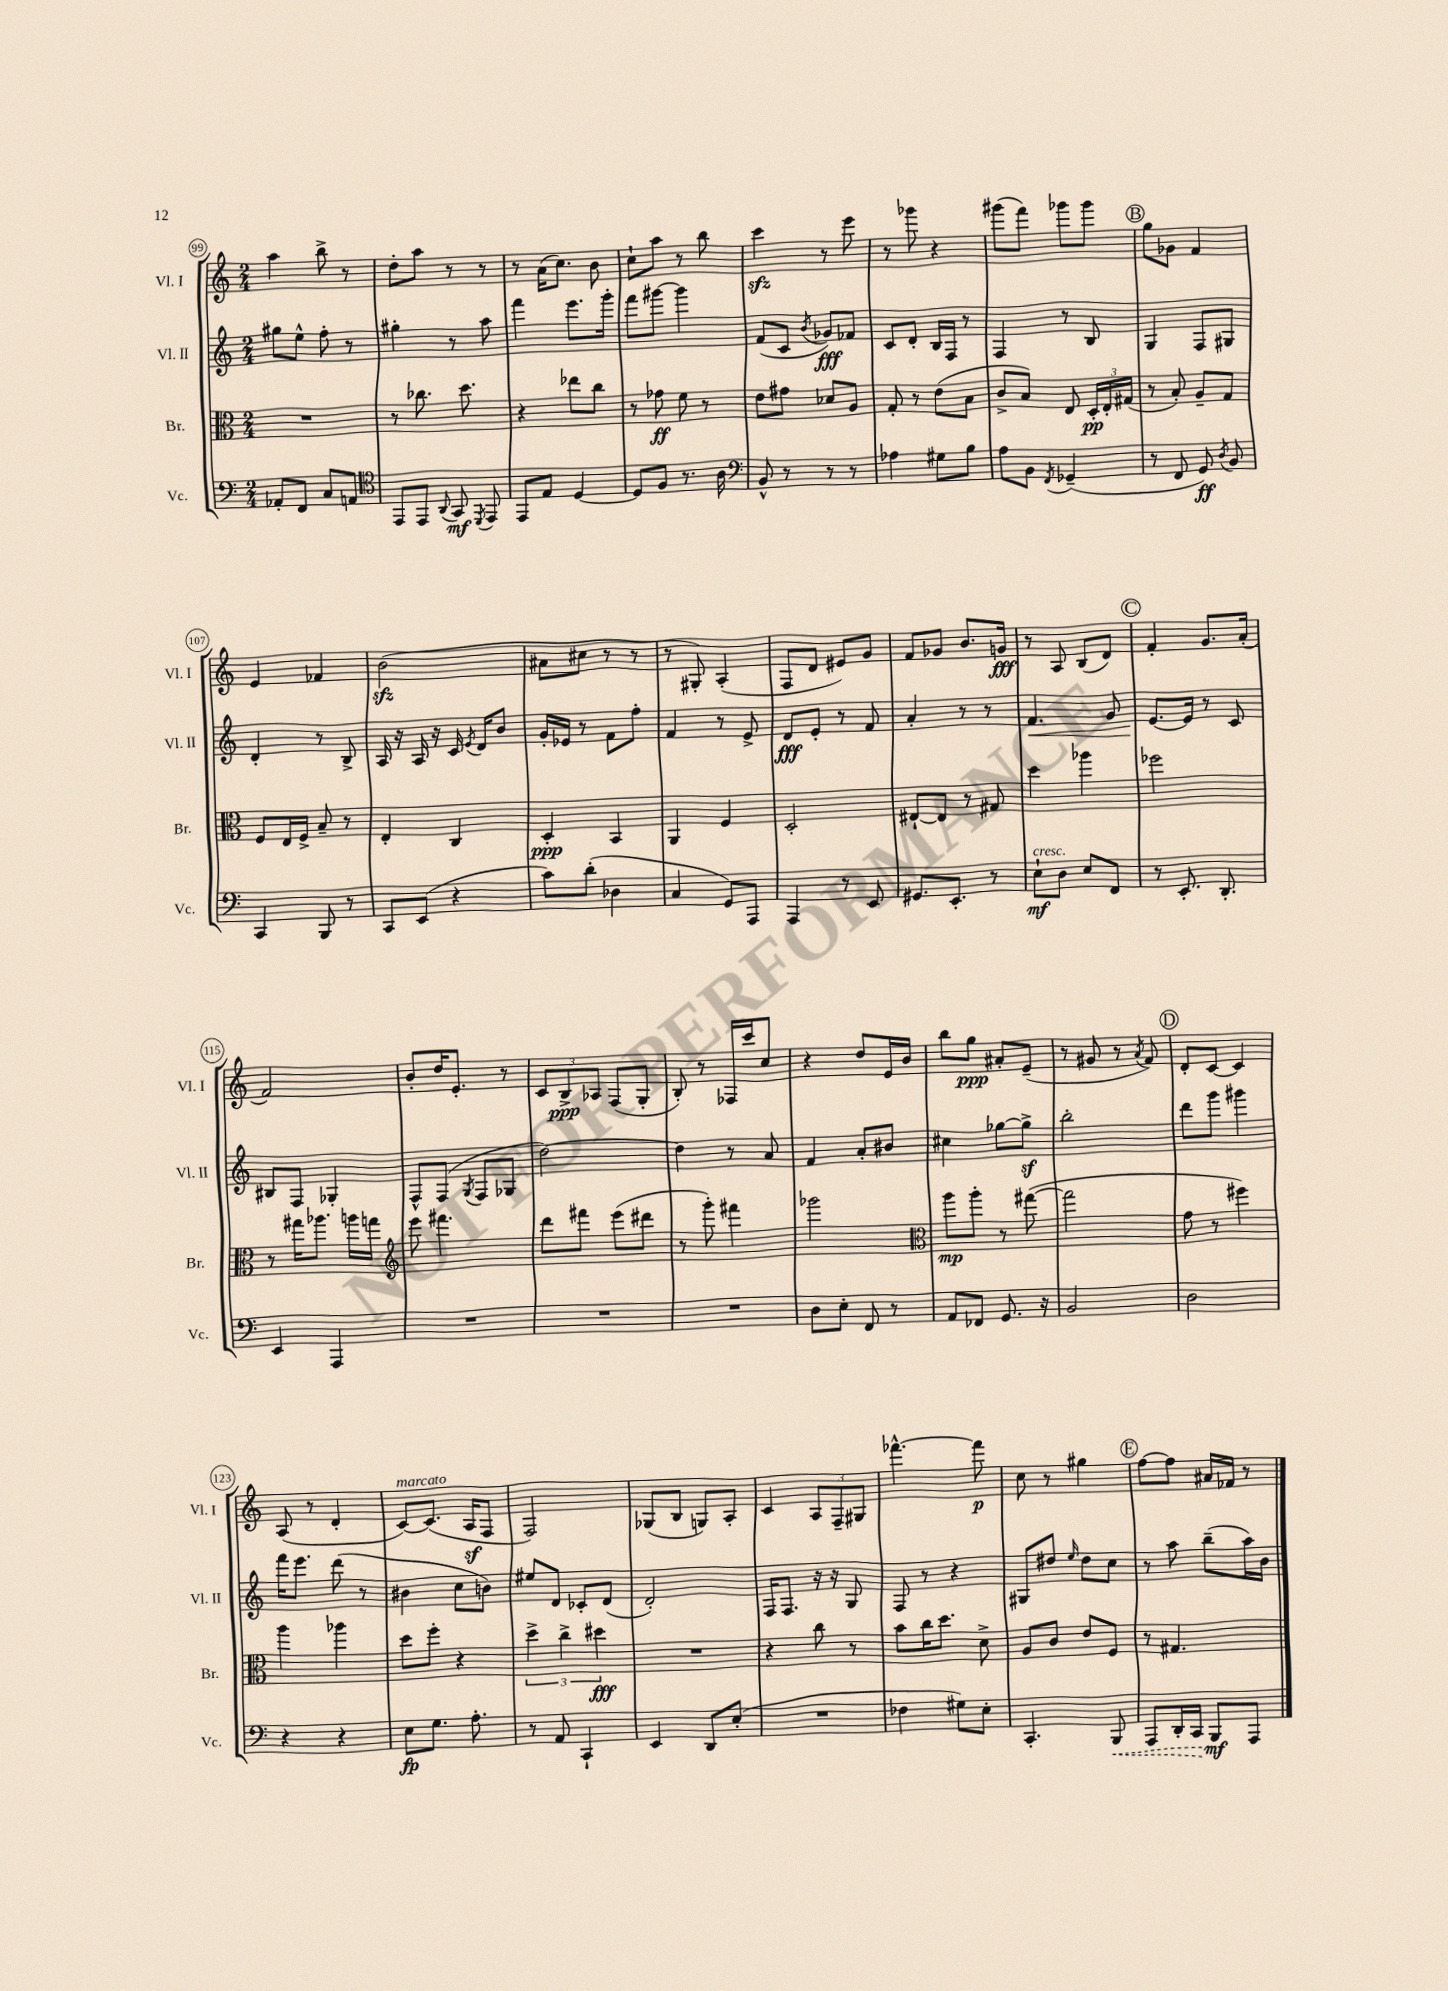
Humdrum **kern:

**kern	**dynam	**kern	**dynam	**kern	**dynam	**kern	**dynam
*part4	*part4	*part3	*part3	*part2	*part2	*part1	*part1
*staff4	*staff4	*staff3	*staff3	*staff2	*staff2	*staff1	*staff1
*I"Vc.	*	*I"Br.	*	*I"Vl. II	*	*I"Vl. I	*
*I'Vc.	*	*I'Br.	*	*I'Vl. II	*	*I'Vl. I	*
*clefF4	*	*clefC3	*	*clefG2	*	*clefG2	*
*k[]	*	*k[]	*	*k[]	*	*k[]	*
*M2/4	*	*M2/4	*	*M2/4	*	*M2/4	*
=99	=99	=99	=99	=99	=99	=99	=99
8AA-X'/L	.	2r	.	8gg#X\L	.	4aa\	.
8FF/J	.	.	.	8ee^^\J	.	.	.
8C/L	.	.	.	8ff'\	.	8bb^\	.
8AAn/J	.	.	.	8r	.	8r	.
=100	=100	=100	=100	=100	=100	=100	=100
*clefC4	*	*	*	*	*	*	*
8EE/L	.	8r	.	4gg#X'\	.	8dd'\L	.
8EE/J	.	8.cc-X\	.	.	.	8aa\J	.
8qqAA/	.	.	.	.	.	.	.
8GG/	mf	.	.	8r	.	8r	.
.	.	8.dd\	.	.	.	.	.
8qDD/	.	.	.	.	.	.	.
8EE/	.	.	.	8aa\	.	8r	.
=101	=101	=101	=101	=101	=101	=101	=101
8EE/L	.	4r	.	4fff\	.	8r	.
8E/J	.	.	.	.	.	(16a\KL	.
.	.	.	.	.	.	8.cc\J)	.
[4D/	.	8ee-X\L	.	8.eee\L	.	.	.
.	.	8cc\J	.	.	.	8b\	.
.	.	.	.	16ggg'\Jk	.	.	.
=102	=102	=102	=102	=102	=102	=102	=102
8D/L]	.	8r	.	8fff\L	.	8cc`\L	.
8F/J	.	8g-X\	ff	[8ggg#X\J	.	8aa\J	.
8.r	.	8f\	.	4ggg#\]	.	8r	.
.	.	8r	.	.	.	8bb\	.
16A\	.	.	.	.	.	.	.
=103	=103	=103	=103	=103	=103	=103	=103
*clefF4	*	*	*	*	*	*	*
8BB^^/	.	8e\L	.	(8f/L	.	4ccczz\	.
8r	.	8g#X\J	.	8c/J	.	.	.
.	.	.	.	8qb/	.	.	.
8r	.	8d-X/L	.	8g-X/L)	fff	8r	.
8r	.	8A/J	.	8f-X/J	.	8eee\	.
=104	=104	=104	=104	=104	=104	=104	=104
4A-X\	.	8G'/	.	8c/L	.	8r	.
.	.	8r	.	8d'/J	.	8ggg-X\	.
8G#X\L	.	(8e\L	.	16B/LL	.	4r	.
.	.	.	.	16F/JJ	.	.	.
8B\J	.	8B\J	.	8r	.	.	.
=105	=105	=105	=105	=105	=105	=105	=105
8A\L	.	8c^/L	.	4F/	.	(8ggg#X\L	.
8BB\J	.	8B/J)	.	.	.	8fff\J)	.
8qFF/	.	.	.	.	.	.	.
(4GG-X~/	.	8E/	.	8r	.	8ggg-X\L	.
.	.	24D'/LL	pp	8B/	.	8ggg-\J	.
.	.	24E'/	.	.	.	.	.
.	.	(24G#X/JJ	.	.	.	.	.
!!LO:REH:place=s1:t=B
=106	=106	=106	=106	=106	=106	=106	=106
8r	.	8r	.	4G/	.	8gg\L	.
8FF/	.	8B'/)	.	.	.	8g-X\J	.
8GG/)	ff	8A~/L	.	8F/L	.	4f/	.
8qD/	.	.	.	.	.	.	.
8BB/	.	8G/J	.	8G#X/J	.	.	.
!!LO:LB:g=z
=107	=107	=107	=107	=107	=107	=107	=107
4CC/	.	8F/L	.	4d'/	.	4e/	.
.	.	16E/L	.	.	.	.	.
.	.	16F^/JJ	.	.	.	.	.
8BBB/	.	8B~/	.	8r	.	4f-X/	.
8r	.	8r	.	8B^/	.	.	.
=108	=108	=108	=108	=108	=108	=108	=108
8CC/L	.	4E'/	.	16A/	.	(2bzz\	.
.	.	.	.	16r	.	.	.
(8EE/J	.	.	.	16A/	.	.	.
.	.	.	.	16r	.	.	.
4r	.	4C/	.	16c/	.	.	.
.	.	.	.	8qe/	.	.	.
.	.	.	.	16d/KL	.	.	.
.	.	.	.	8b/J	.	.	.
=109	=109	=109	=109	=109	=109	=109	=109
8c\L)	.	4D'/	ppp	16g'/LL	.	8a#X\L	.
.	.	.	.	16e-X/JJ	.	.	.
(8d'\J	.	.	.	8r	.	8cc#X\J	.
4D-X\	.	4BB/	.	8f\L	.	8r	.
.	.	.	.	8ff'\J	.	8r	.
=110	=110	=110	=110	=110	=110	=110	=110
4C/	.	4AA/	.	4f/	.	8r	.
.	.	.	.	.	.	8G#X'/)	.
8GG/L)	.	4F/	.	8r	.	(4A'/	.
8AAA/J	.	.	.	8e^/	.	.	.
=111	=111	=111	=111	=111	=111	=111	=111
4AAA/	.	2D'/	.	8d/L	fff	8F/L	.
.	.	.	.	8e'/J	.	8d/J	.
8r	.	.	.	8r	.	8e#X/L)	.
8EE/	.	.	.	8f/	.	8g/J	.
=112	=112	=112	=112	=112	=112	=112	=112
8.GG#X/L	.	[8E#X`/L	.	4a'/	.	8f/L	.
.	.	8E#/J]	.	.	.	8g-X/J	.
8.EE'/J	.	.	.	.	.	.	.
.	.	8r	.	8r	.	8.b/L	.
8r	.	8G#X/	.	8r	.	.	.
.	.	.	.	.	.	16gn/Jk	fff
=113	=113	=113	=113	=113	=113	=113	=113
!LO:TX:a:i:t=cresc.	!	!	!	!	!	!	!
!	!	!	!	!	!LO:HP:b	!	!
8E`\L	mf	4dd\	.	4.f/	<	8r	.
8D\J	.	.	.	.	.	8A/	.
8E/L	.	4aa-X\	.	.	.	(8B/L	.
8FF/J	.	.	.	8g/	.	8d/J)	.
!!LO:REH:place=s1:t=C
=114	=114	=114	=114	=114	=114	=114	=114
8r	.	2ff-X\	.	[8.e/L	.	4f'/	.
8.EE'/	.	.	.	.	.	.	.
.	.	.	.	16e/Jk]	[	.	.
.	.	.	.	8r	.	8.g/L	.
8.DD'/	.	.	.	.	.	.	.
.	.	.	.	8c/	.	.	.
.	.	.	.	.	.	(16a'/Jk	.
!!LO:LB:g=z
=115	=115	=115	=115	=115	=115	=115	=115
4EE/	.	8r	.	8B#X/L	.	2f/)	.
.	.	16gg#X\KL	.	8F/J	.	.	.
.	.	8.aa-X\J	.	.	.	.	.
4AAA/	.	.	.	4G-X'/	.	.	.
.	.	16aan\LL	.	.	.	.	.
.	.	16ggn\JJ	.	.	.	.	.
=116	=116	=116	=116	=116	=116	=116	=116
*	*	*clefG2	*	*	*	*	*
2r	.	8eee\	.	8F^^/L	.	8b'/L	.
.	.	4.fff#X\	.	(8F/J	.	16dd/K	.
.	.	.	.	.	.	8.e'/J	.
.	.	.	.	8qG/	.	.	.
.	.	.	.	8F/L	.	.	.
.	.	.	.	8G-X/J	.	8r	.
=117	=117	=117	=117	=117	=117	=117	=117
2r	.	8ddd\L	.	[2dd\)	.	12c/L	.
.	.	.	.	.	.	12B^/	ppp
.	.	8fff#X\J	.	.	.	.	.
.	.	.	.	.	.	12A-X/J	.
.	.	(8eee\L	.	.	.	(8F/L	.
.	.	8ddd#X\J	.	.	.	8G'/J	.
=118	=118	=118	=118	=118	=118	=118	=118
2r	.	8r	.	4dd\]	.	8B'/)	.
.	.	8ggg'\)	.	.	.	8r	.
.	.	4fff#X\	.	8r	.	16F-X/LL	.
.	.	.	.	.	.	16ccc/J	.
.	.	.	.	8a/	.	8cc/J	.
=119	=119	=119	=119	=119	=119	=119	=119
8D\L	.	2ggg-X\	.	4f/	.	4r	.
8E'\J	.	.	.	.	.	.	.
8FF/	.	.	.	8a'/L	.	8dd/L	.
8r	.	.	.	8b#X/J	.	16e/L	.
.	.	.	.	.	.	16b/JJ	.
=120	=120	=120	=120	=120	=120	=120	=120
*	*	*clefC3	*	*	*	*	*
8AA/L	.	8aa\L	mp	4cc#X\	.	8bb\L	.
8FF-X/J	.	8aa'\J	.	.	.	8gg\J	ppp
8.GG/	.	8r	.	[8gg-X\L	.	8a#X'/L	.
.	.	([8gg#X\	.	8gg-z^\J]	.	(8e~/J	.
16r	.	.	.	.	.	.	.
=121	=121	=121	=121	=121	=121	=121	=121
2BB/	.	2gg#\]	.	2bb'\	.	8r	.
.	.	.	.	.	.	8g#X/	.
.	.	.	.	.	.	8r	.
.	.	.	.	.	.	8qa/	.
.	.	.	.	.	.	8f/)	.
!!LO:REH:place=s1:t=D
=122	=122	=122	=122	=122	=122	=122	=122
2D\	.	8g\	.	8ddd\L	.	8d'/L	.
.	.	8r	.	8ggg\J	.	[8c/J	.
.	.	4ff#X\)	.	4ggg#X\	.	4c/]	.
!!LO:LB:g=z
=123	=123	=123	=123	=123	=123	=123	=123
4r	.	4aa\	.	16fff\KL	.	(8A/	.
.	.	.	.	8.eee\J	.	.	.
.	.	.	.	.	.	8r	.
4r	.	4aa-X\	.	(8ddd\	.	4d'/	.
.	.	.	.	8r	.	.	.
=124	=124	=124	=124	=124	=124	=124	=124
!	!	!	!	!	!	!LO:TX:a:i:t=marcato	!
8E\L	fp	8dd\L	.	4b#X\	.	[8c/L)	.
8.G\J	.	8ff'\J	.	.	.	(8.c/J]	.
.	.	4r	.	8cc\L	.	.	.
8.A'\	.	.	.	.	.	16Az/KL	.
.	.	.	.	8bn\J)	.	8F/J	.
=125	=125	=125	=125	=125	=125	=125	=125
8r	.	6dd^\	.	8ee#X/L	.	2F/)	.
8AA/	.	.	.	8d/J	.	.	.
.	.	6cc^\	.	.	.	.	.
4CC`/	.	.	.	8c-X'/L	.	.	.
.	.	6dd#X\	fff	.	.	.	.
.	.	.	.	(8d/J	.	.	.
=126	=126	=126	=126	=126	=126	=126	=126
4EE/	.	2r	.	2d'/)	.	(8G-X/L	.
.	.	.	.	.	.	8B/J	.
8DD/L	.	.	.	.	.	8Gn/L)	.
(8E'/J	.	.	.	.	.	8A'/J	.
=127	=127	=127	=127	=127	=127	=127	=127
2r	.	4r	.	16F/KL	.	4c/	.
.	.	.	.	8.F/J	.	.	.
.	.	8cc\	.	16r	.	12A/L	.
.	.	.	.	16r	.	.	.
.	.	.	.	.	.	12F~/	.
.	.	8r	.	8G/	.	.	.
.	.	.	.	.	.	12G#X/J	.
=128	=128	=128	=128	=128	=128	=128	=128
4F-X\	.	8b\L	.	8F/	.	[4.fff-X^^\	.
.	.	16cc\K	.	8r	.	.	.
.	.	8.dd\J	.	.	.	.	.
8G#X\L)	.	.	.	4r	.	.	.
8E'\J	.	8d^\	.	.	.	8fff-\]	p
=129	=129	=129	=129	=129	=129	=129	=129
4.CC'/	.	8A/L	.	8G#X/L	.	8cc\	.
.	.	8c/J	.	8dd#X/J	.	8r	.
.	.	.	.	16qqee/	.	.	.
.	.	8e/L	.	8dd#\L	.	4gg#X\	.
!	!LO:HP:b	!	!	!	!	!	!
8BBB/	<	8F/J	.	8cc\J	.	.	.
!!LO:REH:place=s1:t=E
=130	=130	=130	=130	=130	=130	=130	=130
8AAA/L	.	8r	.	8r	.	[8ff\L	.
16DD'/L	.	4.G#X/	.	8aa\	.	8ff\J]	.
16CC/JJ	.	.	.	.	.	.	.
8BBB/L	[ mf	.	.	(8bb~\L	.	16a#X/LL	.
.	.	.	.	.	.	16f-X/JJ	.
8AAA/J	.	.	.	16aa\L)	.	8r	.
.	.	.	.	16b\JJ	.	.	.
==	==	==	==	==	==	==	==
*-	*-	*-	*-	*-	*-	*-	*-
